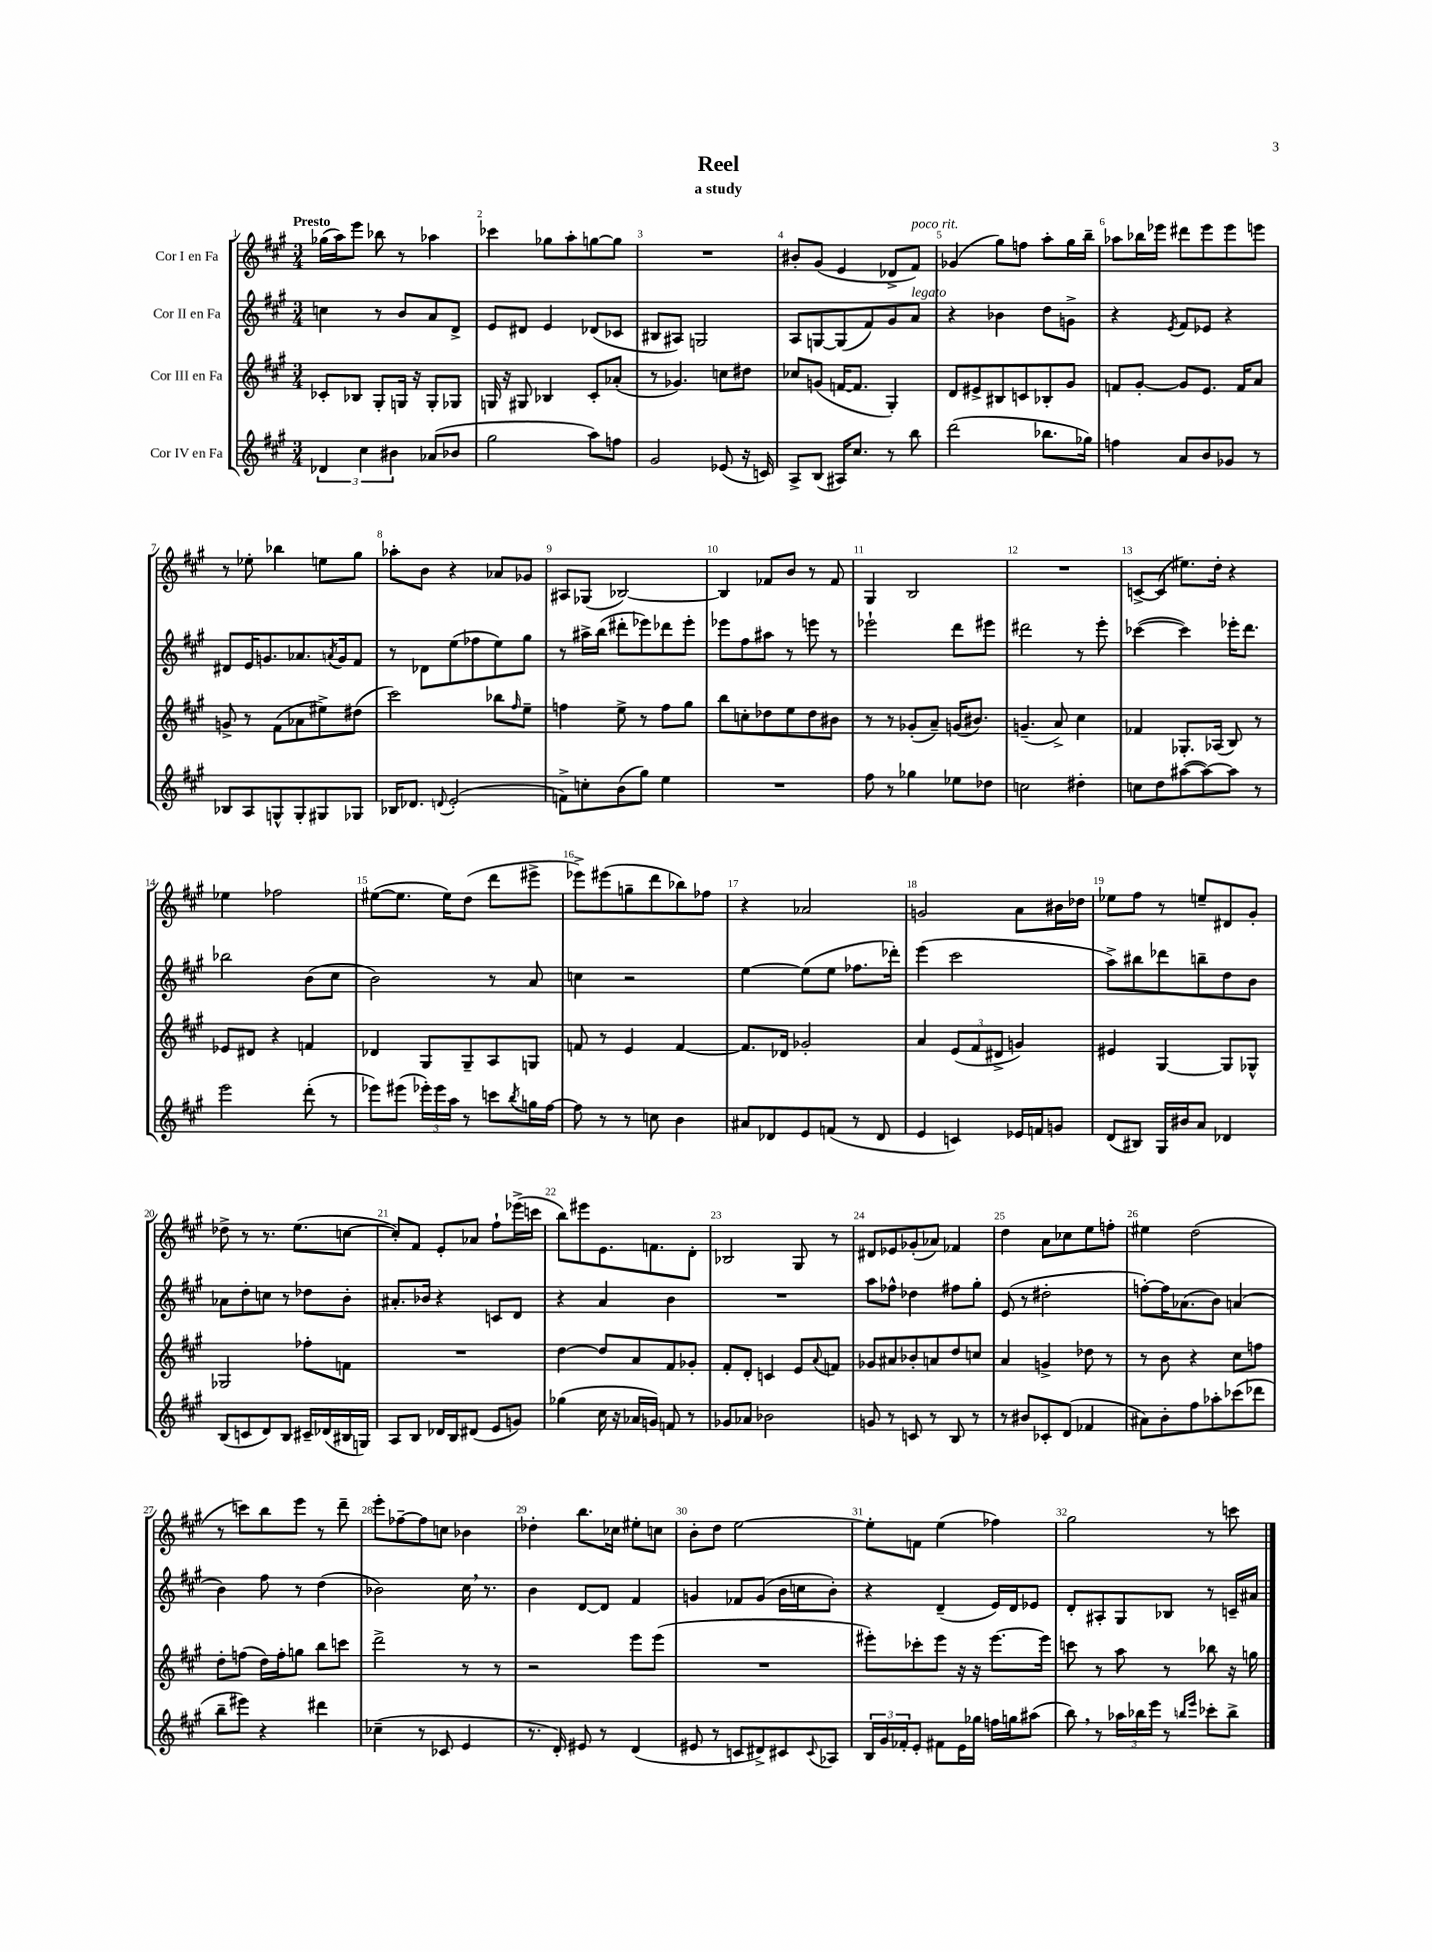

**kern	**kern	**kern	**kern
*staff4	*staff3	*staff2	*staff1
*clefG2	*clefG2	*clefG2	*clefG2
*k[f#c#g#]	*k[f#c#g#]	*k[f#c#g#]	*k[f#c#g#]
*M3/4	*M3/4	*M3/4	*M3/4
6d-	8c-'	4cc	(16gg-
.	.	.	16aa)
.	8B-	.	8eee
6cc#	.	.	.
.	8G#'	8r	8bb-
6b#	.	.	.
.	16G	8b	8r
.	16r	.	.
(8a-	8G'	8a	4aa-
8b-	8G-	8d^	.
=	=	=	=
2gg#	16G	8e	4ccc-
.	16r	.	.
.	8G#	8d#	.
.	4B-	4e	8gg-
.	.	.	8aa'
8aa)	8c#'	(8d-	[8gg
8ff	(8a-'	8c-	8gg]
=	=	=	=
2g#	8r	8B#	2.r
.	4.g-)	8A#)	.
.	.	2G	.
(8e-	8cc	.	.
16r	8dd#	.	.
16c)	.	.	.
=	=	=	=
8A^	8cc-	8A	8b#'
(8B	(8g	[8G	(8g#
16A#)	[16f	(8G]	4e
8.cc#	8.f]	.	.
.	.	8f#)	.
8r	4G#')	8g#	8d-^
8bb	.	8a	8f#)
=	=	=	=
(2ddd	8d	4r	(4g-
.	8e#^	.	.
.	8B#	4b-	8gg#)
.	8c	.	8ff
8.bb-	8B-'	8dd	8aa'
.	8g#	8g^	16gg#
16gg-)	.	.	16bb~
=	=	=	=
4ff	8f	4r	8aa-
.	[8g#'	.	16bb-
.	.	.	16eee-
.	.	8qe	.
8a	8g#]	8f#	8ddd#
8b	8.e	8e-	8eee-
8g-	.	4r	8eee-
.	16f	.	.
8r	8a	.	8eee
=	=	=	=
8B-	8g^	8d#	8r
8A	8r	16e	8ee-'
.	.	8.g	.
8G^^	(8f#	.	4bb-
8G'	8a-	8.a-	.
8G#	8ee#^)	.	8ee
.	.	8qa	.
.	.	16g	.
8G-	(8dd#	8f#	8gg#
=	=	=	=
16B-	2ccc#)	8r	8aa-'
8.d-	.	.	.
.	.	8d-	8b
8qqd	.	.	.
(2e'	.	(8ee	4r
.	.	8ff-	.
.	8bb-	8ee)	8a-
.	16qqff#	.	.
.	8ee~	8gg#	8g-
=	=	=	=
8f^)	4ff	8r	8A#
8cc'	.	16aa#^	(8G-
.	.	(16bb	.
(8b	8ee^	8ddd#'	[2B-)
8gg#)	8r	8eee-)	.
4ee	8ff	8ddd-	.
.	8gg#	8eee-'	.
=	=	=	=
2.r	8bb	8eee-	4B-]
.	8cc'	8ff#	.
.	8dd-	8aa#	8f-
.	8ee	8r	8b
.	8dd-	8eee	8r
.	8b#	8r	8f-
=	=	=	=
8ff#	8r	2eee-`	4G#
8r	8r	.	.
4gg-	(8g-'	.	2B
.	8a~)	.	.
8ee-	(16g	8ddd	.
.	8.b#)	.	.
8dd-	.	8eee#	.
=	=	=	=
2cc	(4.g~	2ddd#	2.r
.	8a^)	.	.
4dd#'	4cc#	8r	.
.	.	8eee'	.
=	=	=	=
8cc	4f-	([4ccc-	[8c^
8dd	.	.	(8c]
([8aa#	8.G-'	4ccc-])	8.ee#)
8aa#_)	.	.	.
.	(16A-	.	16dd'
8aa#]	8B)	16eee-'	4r
.	.	8.ddd	.
8r	8r	.	.
=	=	=	=
2eee	8e-	2bb-	4ee-
.	8d#	.	.
.	4r	.	2ff-
(8ddd'	4f	(8b	.
8r	.	8cc#	.
=	=	=	=
8eee-)	4d-	2b)	([8ee#
(8eee#	.	.	8.ee#]
24eee-')	8G#	.	.
24eee-	.	.	.
.	.	.	16ee#)
24aa	.	.	.
8r	8G#~	.	(8dd
8ccc	8A	8r	8ddd
8qbb	.	.	.
16gg	8G	8a	8eee#^
[16ff#	.	.	.
=	=	=	=
8ff#]	8f	4cc	8eee-^)
8r	8r	.	(8eee#
8r	4e	2r	8gg~
8cc	.	.	8ddd
4b	[4f	.	8bb-)
.	.	.	8ff-
=	=	=	=
8a#	8.f]	[4ee	4r
8d-	.	.	.
.	16d-	.	.
8e	2g-'	(8ee]	2a-
(8f	.	8ee	.
8r	.	8.ff-	.
8d-	.	.	.
.	.	16ddd-')	.
=	=	=	=
4e	4a	(4eee	2g
4c)	(12e	2ccc#	.
.	12f#	.	.
.	12d#^	.	.
16e-	4g)	.	8a
16f	.	.	.
8g	.	.	16b#
.	.	.	16dd-
=	=	=	=
(8d	4e#	8aa^)	8ee-
8B#)	.	8bb#	8ff#
16G#	[4G#	8ddd-	8r
16b#	.	.	.
8a	.	8bb~	8ee~
4d-	8G#]	8dd	8d#
.	8G-^^	8b	8g#'
=	=	=	=
(8B	2G-	8a-	8dd-^
8c	.	8dd'	8r
8d)	.	8cc	8.r
8B	.	8r	.
.	.	.	(8.ee
16c#~	8ff-'	8dd-	.
(16d-	.	.	.
16B#	8f	8b'	[8cc
16G)	.	.	.
=	=	=	=
8A	2.r	8.a#'	8cc'])
8B	.	.	8f#
.	.	16b-	.
16d-	.	4r	8e'
16B	.	.	.
(8d#	.	.	8a-
8e	.	8c	8ff#`
8g)	.	8d	(16eee-^
.	.	.	16ccc
=	=	=	=
(4gg-	[4dd	4r	8bb)
.	.	.	8eee#
16cc#	8dd]	4a	8.e
16r	.	.	.
16a-	8a	.	.
16g)	.	.	8.f
8f	8f#	4b	.
8r	8g-'	.	8d'
=	=	=	=
8g-	8f#'	2.r	2B-
8a-	8d'	.	.
2b-	4c	.	.
.	8e	.	8G#
.	8qqa	.	.
.	8f	.	8r
=	=	=	=
8g	8g-	8aa	8d#
8r	8a#	8ff-^^	8e-
8c	8b-'	4dd-	(8g-'
8r	8a	.	8a-)
8B	8dd	8ff#	4f-
8r	8cc	8gg#'	.
=	=	=	=
8r	4a	(8e	4dd
8b#	.	8r	.
8c-'	4g^	2dd#'	8a
(8d	.	.	8cc-
4f-	8dd-	.	8ee
.	8r	.	8ff'
=	=	=	=
8a#)	8r	[8ff')	4ee#
8b'	8b	16ff]	.
.	.	(8.a-	.
8ff#	4r	.	(2dd
8aa-'	.	8b)	.
(8ccc-	8cc#	(4a	.
8ddd-	8ff	.	.
=	=	=	=
8bb~	8dd'	4b)	8r
8eee#)	(8ff	.	8ccc)
4r	16dd)	8ff#	8bb
.	16ff'	.	.
.	8gg	8r	8eee
4ddd#	8bb	(4dd	8r
.	8ccc	.	8ddd~
=	=	=	=
(4cc-~	2ddd^	2b-)	8eee'
.	.	.	[8ff-~
8r	.	.	8ff-]
8c-	.	.	8cc
4e	8r	16cc#	4b-
.	.	8.r	.
.	8r	.	.
=	=	=	=
8.r	2r	4b	4dd-'
16d')	.	.	.
8e#	.	[8d	8.bb
8r	.	8d]	.
.	.	.	16cc-
(4d	8eee	4f#	8ee#'
.	(8eee	.	8cc
=	=	=	=
8e#	2.r	4g	8b'
8r	.	.	8dd
8c	.	8f-	[2ee
8d#^)	.	(8g	.
8c#	.	16b	.
.	.	16cc	.
8qqc#	.	.	.
8A-	.	8b')	.
=	=	=	=
24B	8eee#')	4r	8ee']
24g#	.	.	.
24f-'	.	.	.
8e'	8ccc-'	.	8f
8f#	8eee#	(4d~	(4ee
16e	16r	.	.
16gg-	16r	.	.
16ff	[8.eee#	16e)	4ff-)
16gg	.	16d	.
(8aa#	.	8e-	.
.	16eee#]	.	.
=	=	=	=
8bb)	8ccc	8d'	2gg#
8r	8r	8A#'	.
24aa-	8aa	8G#	.
24bb-	.	.	.
24eee	.	.	.
8r	8r	8B-	.
16qqbb	.	.	.
16qqeee	.	.	.
8ccc-'	8bb-	8r	8r
8bb^	16r	16c~	8ccc
.	16gg	16a#	.
==	==	==	==
*-	*-	*-	*-
